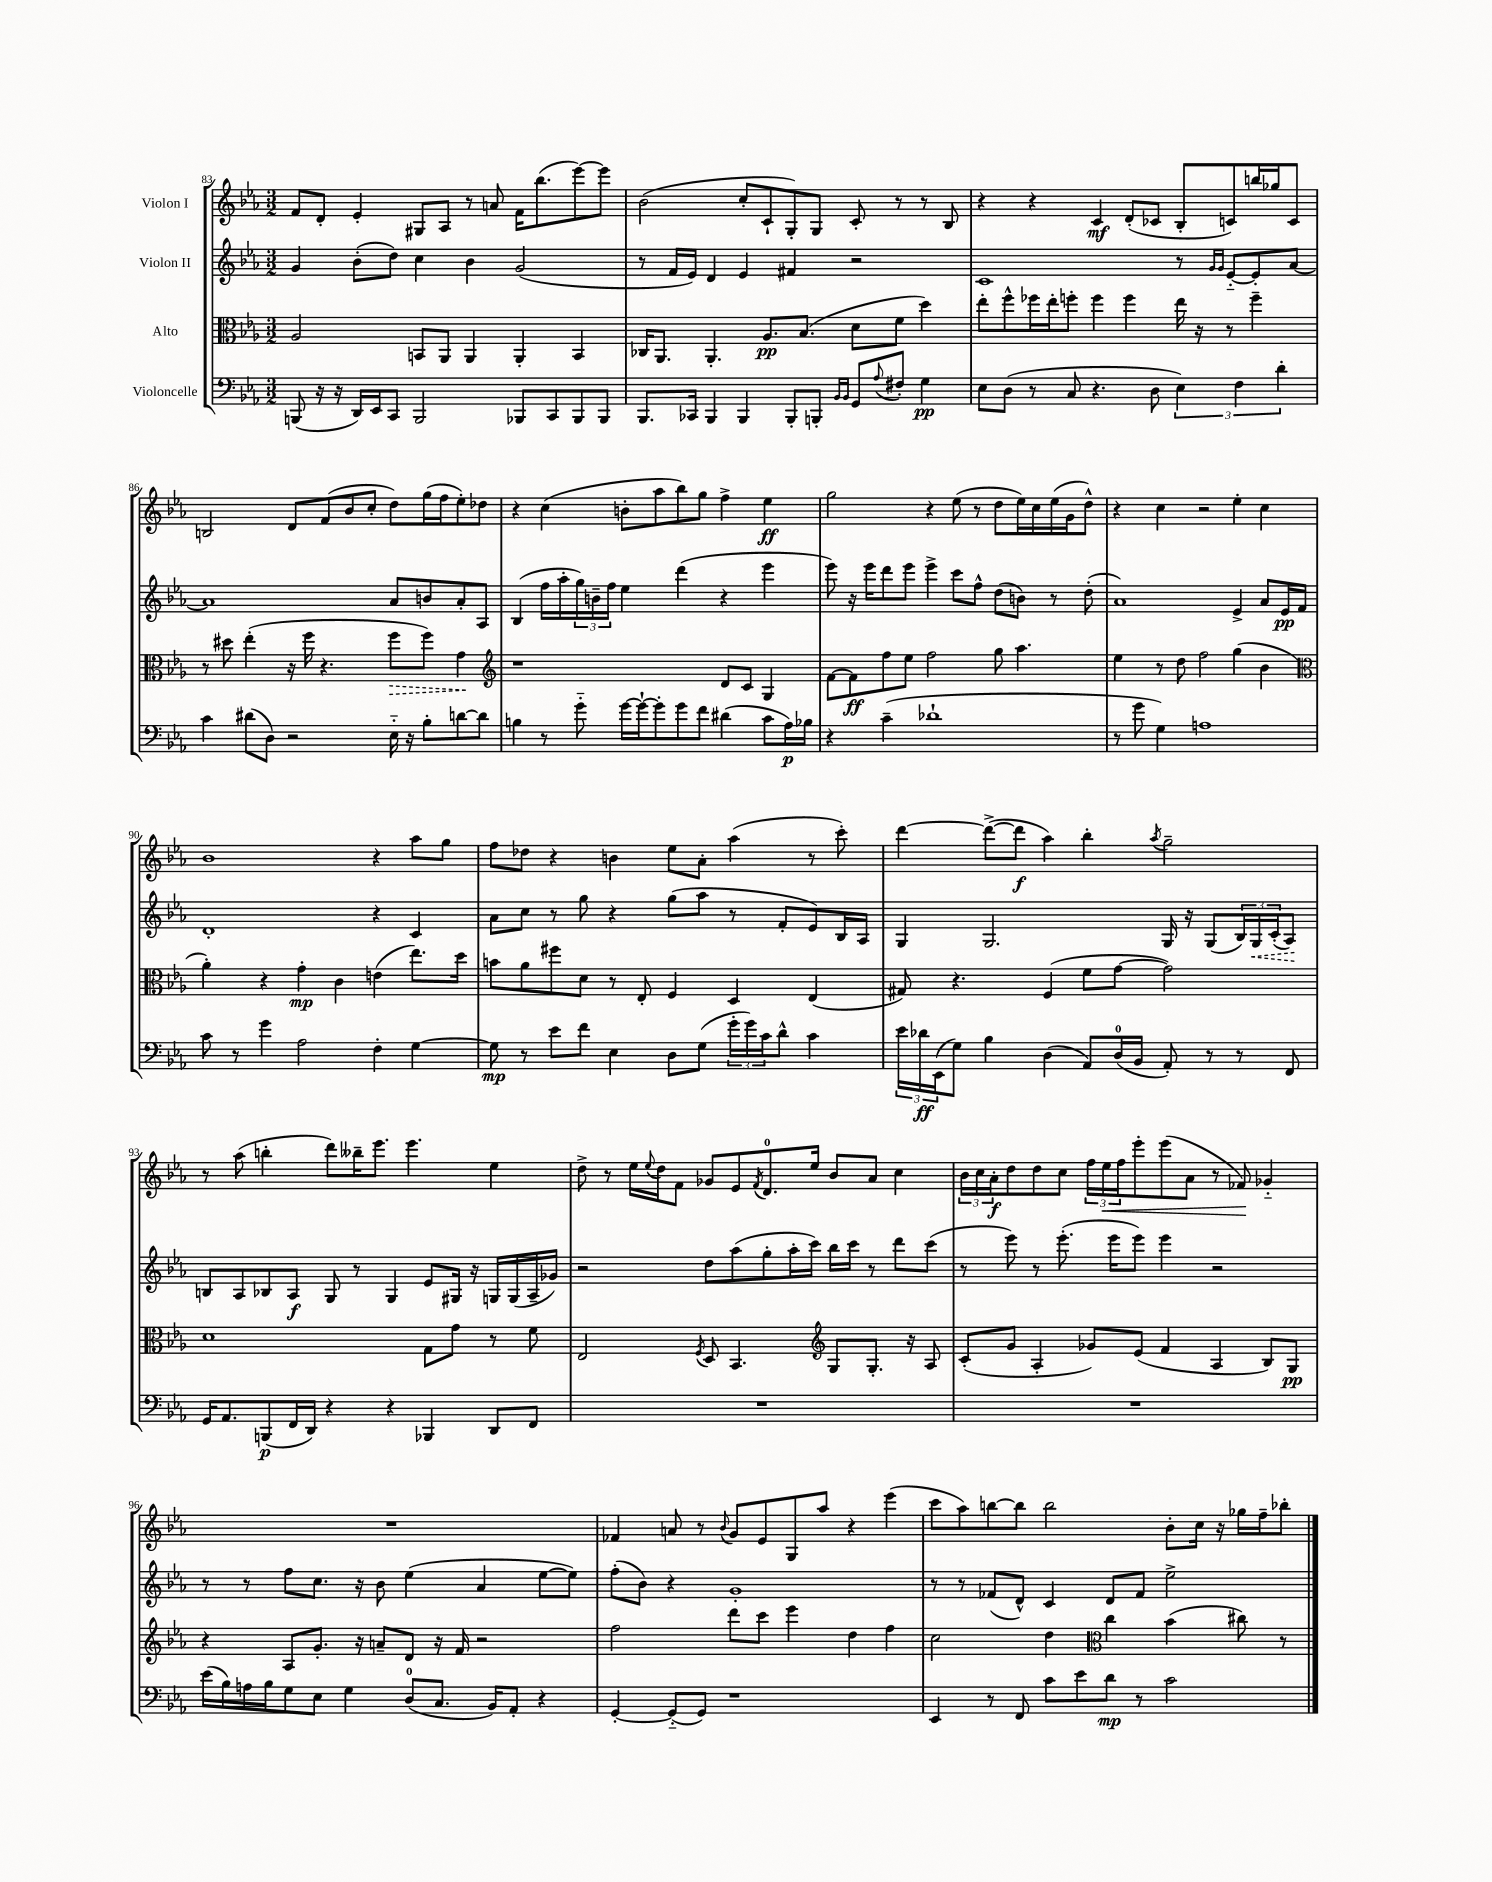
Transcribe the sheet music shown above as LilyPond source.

<<
\new StaffGroup <<
\new Staff = "s0" \with { instrumentName = "Violon I" } {
    \clef treble \key ees \major \numericTimeSignature \time 3/2
    f'8 d'8-. ees'4-. gis8 aes8 r8 a'8 f'16 bes''8.( ees'''8~) ees'''8 |
    bes'2( c''8-. c'8-! g8-.) g8 c'8-. r8 r8 bes8 |
    r4 r4 c'4\mf d'8-.( ces'8 bes8-. c'8) b''16 ges''16 c'8 |
    b2 d'8 f'8( bes'8 c''8-. d''8) g''16( f''16 ees''8-.) des''8 |
    r4 c''4( b'8-. aes''8 bes''8) g''8 f''4-> ees''4\ff |
    g''2 r4 ees''8( r8 d''8 ees''16) c''16 ees''16( g'16 d''8-^) |
    r4 c''4 r2 ees''4-. c''4 |
    bes'1 r4 aes''8 g''8 |
    f''8 des''8 r4 b'4 ees''8 aes'8-. aes''4( r8 c'''8-.) |
    d'''4~ d'''8~->( d'''8\f aes''4) bes''4-. \acciaccatura { aes''8 } g''2-- |
    r8 aes''8( b''4-. d'''8) beses''16-- ees'''8. ees'''4. ees''4 |
    d''8-> r8 ees''16 \appoggiatura { ees''8 } d''16 f'8 ges'8 ees'8 \acciaccatura { f'8 } d'8.-0 ees''16 bes'8 aes'8 c''4 |
    \tuplet 3/2 { bes'16 c''16 aes'16-.\f } d''8 d''8 c''8 \tuplet 3/2 { f''16 ees''16\< f''16 } ees'''8-. ees'''8( aes'8 r8 fes'8\!) ges'4-_ |
    R1. |
    fes'4 a'8 r8 \appoggiatura { bes'8 } g'8 ees'8 g8 aes''8 r4 ees'''4( |
    c'''8 aes''8) b''8~ b''8 b''2 bes'8-. c''16 r16 ges''16 f''16-- bes''8-. \bar "|." |
}
\new Staff = "s1" \with { instrumentName = "Violon II" } {
    \clef treble \key ees \major \numericTimeSignature \time 3/2
    g'4 bes'8-.( d''8) c''4 bes'4 g'2( |
    r8 f'16 ees'16) d'4 ees'4 fis'4 r2 |
    c'1 r8 \grace { g'16 g'16 } ees'8~-_ ees'8-. aes'8~ |
    aes'1 aes'8 b'8 aes'8-. aes8 |
    bes4( f''16 aes''16-. \tuplet 3/2 { g''16) b'16-- f''16 } ees''4 d'''4( r4 ees'''4 |
    ees'''8) r16 ees'''16 d'''8 ees'''8 ees'''4-> c'''8 f''8-^ d''8( b'8) r8 d''8-.( |
    aes'1) ees'4-> aes'8 ees'16\pp f'16 |
    d'1-. r4 c'4 |
    aes'8 c''8 r8 g''8 r4 g''8( aes''8 r8 f'8-. ees'8) bes16 aes16 |
    g4 g2. g16 r16 g8( \tuplet 3/2 { bes16) \once \override Hairpin.style = #'dashed-line g16\< c'16-.( } aes8\!) |
    b8 aes8 bes8 aes8\f g8 r8 g4 ees'8 gis16 r16 g16 g16( aes16-- ges'16) |
    r2 d''8 aes''8( g''8-. aes''16-. c'''16) bes''16 c'''16 r8 d'''8 c'''8( |
    r8 ees'''8) r8 ees'''8.-.( ees'''16 ees'''8) ees'''4 r2 |
    r8 r8 f''8 c''8. r16 bes'8 ees''4( aes'4 ees''8~ ees''8) |
    f''8-.( bes'8) r4 g'1-. |
    r8 r8 fes'8( d'8-^) c'4 d'8 fes'8 ees''2-> \bar "|." |
}
\new Staff = "s2" \with { instrumentName = "Alto" } {
    \clef alto \key ees \major \numericTimeSignature \time 3/2
    aes2 b,8 aes,8 aes,4 aes,4-. b,4 |
    ces16 aes,8. aes,4.-. aes8.\pp bes8.( d'8 f'8 d''4) |
    ees''8-. f''8-^ fes''16 ees''16-. f''8-. f''4 f''4 ees''16 r16 r8 f''4-- |
    r8 dis''8 ees''4-.( r16 f''16 r4. \once \override Hairpin.style = #'dashed-line f''8\> f''8) g'4\! |
    \clef treble r1 d'8 c'8 g4 |
    f'8~ f'8\ff f''8 ees''8 f''2 g''8 aes''4. |
    ees''4 r8 d''8 f''2 g''4( bes'4 |
    \clef alto aes'4-.) r4 g'4-.\mp c'4 e'4( ees''8.) d''16 |
    b'8 aes'8 fis''8 d'8 r8 ees8-. f4 d4 ees4( |
    gis8) r4. f4( f'8 g'8~ g'2) |
    d'1 g8 g'8 r8 f'8 |
    ees2 \acciaccatura { f8 } d8 bes,4. \clef treble g8 g8.-. r16 aes8 |
    c'8-.( g'8 aes4-. ges'8) ees'8( f'4 aes4 bes8) g8\pp |
    r4 aes8 g'8.-. r16 a'8-- d'8 r16 f'16 r2 |
    f''2 d'''8 c'''8 ees'''4 d''4 f''4 |
    c''2 d''4 \clef alto c''4 bes'4( cis''8) r8 \bar "|." |
}
\new Staff = "s3" \with { instrumentName = "Violoncelle" } {
    \clef bass \key ees \major \numericTimeSignature \time 3/2
    b,,8( r16 r16 d,16) ees,16 c,8 b,,2 bes,,8 c,8 bes,,8 bes,,8 |
    bes,,8. ces,16 bes,,4 bes,,4 bes,,8-. b,,8-. \grace { bes,16 bes,16 } g,8 \appoggiatura { aes8 } fis8-. g4\pp |
    ees8 d8( r8 c8 r4. d8 \tuplet 3/2 { ees4) f4 d'4-. } |
    c'4 dis'8( d8) r2 ees16-_ r16 bes8-. d'8~ d'8 |
    b4 r8 g'8-_ g'16~ g'16~-! g'8-. g'8 f'8 dis'4( c'8 aes16\p) bes16 |
    r4 c'4--( des'1-! |
    r8 g'8 g4) a1 |
    c'8 r8 g'4 aes2 f4-. g4~ |
    g8\mp r8 ees'8 f'8 ees4 d8 g8( \tuplet 3/2 { g'16-. g'16) c'16 } d'8-^ c'4 |
    \tuplet 3/2 { ees'16 des'16\ff ees,16( } g8) bes4 d4( aes,8) d16-0( bes,16 aes,8-.) r8 r8 f,8 |
    g,16 aes,8. b,,8\p( f,16 d,16) r4 r4 bes,,4 d,8 f,8 |
    R1. |
    R1. |
    ees'16( bes16) a16 bes16 g8 ees8 g4 d8-0( c8. bes,16) aes,8-. r4 |
    g,4~-. g,8-_( g,8) r1 |
    ees,4 r8 f,8 c'8 ees'8 d'8\mp r8 c'2 \bar "|." |
}
>>
>>
\layout { \context { \Score currentBarNumber = #83 } }
